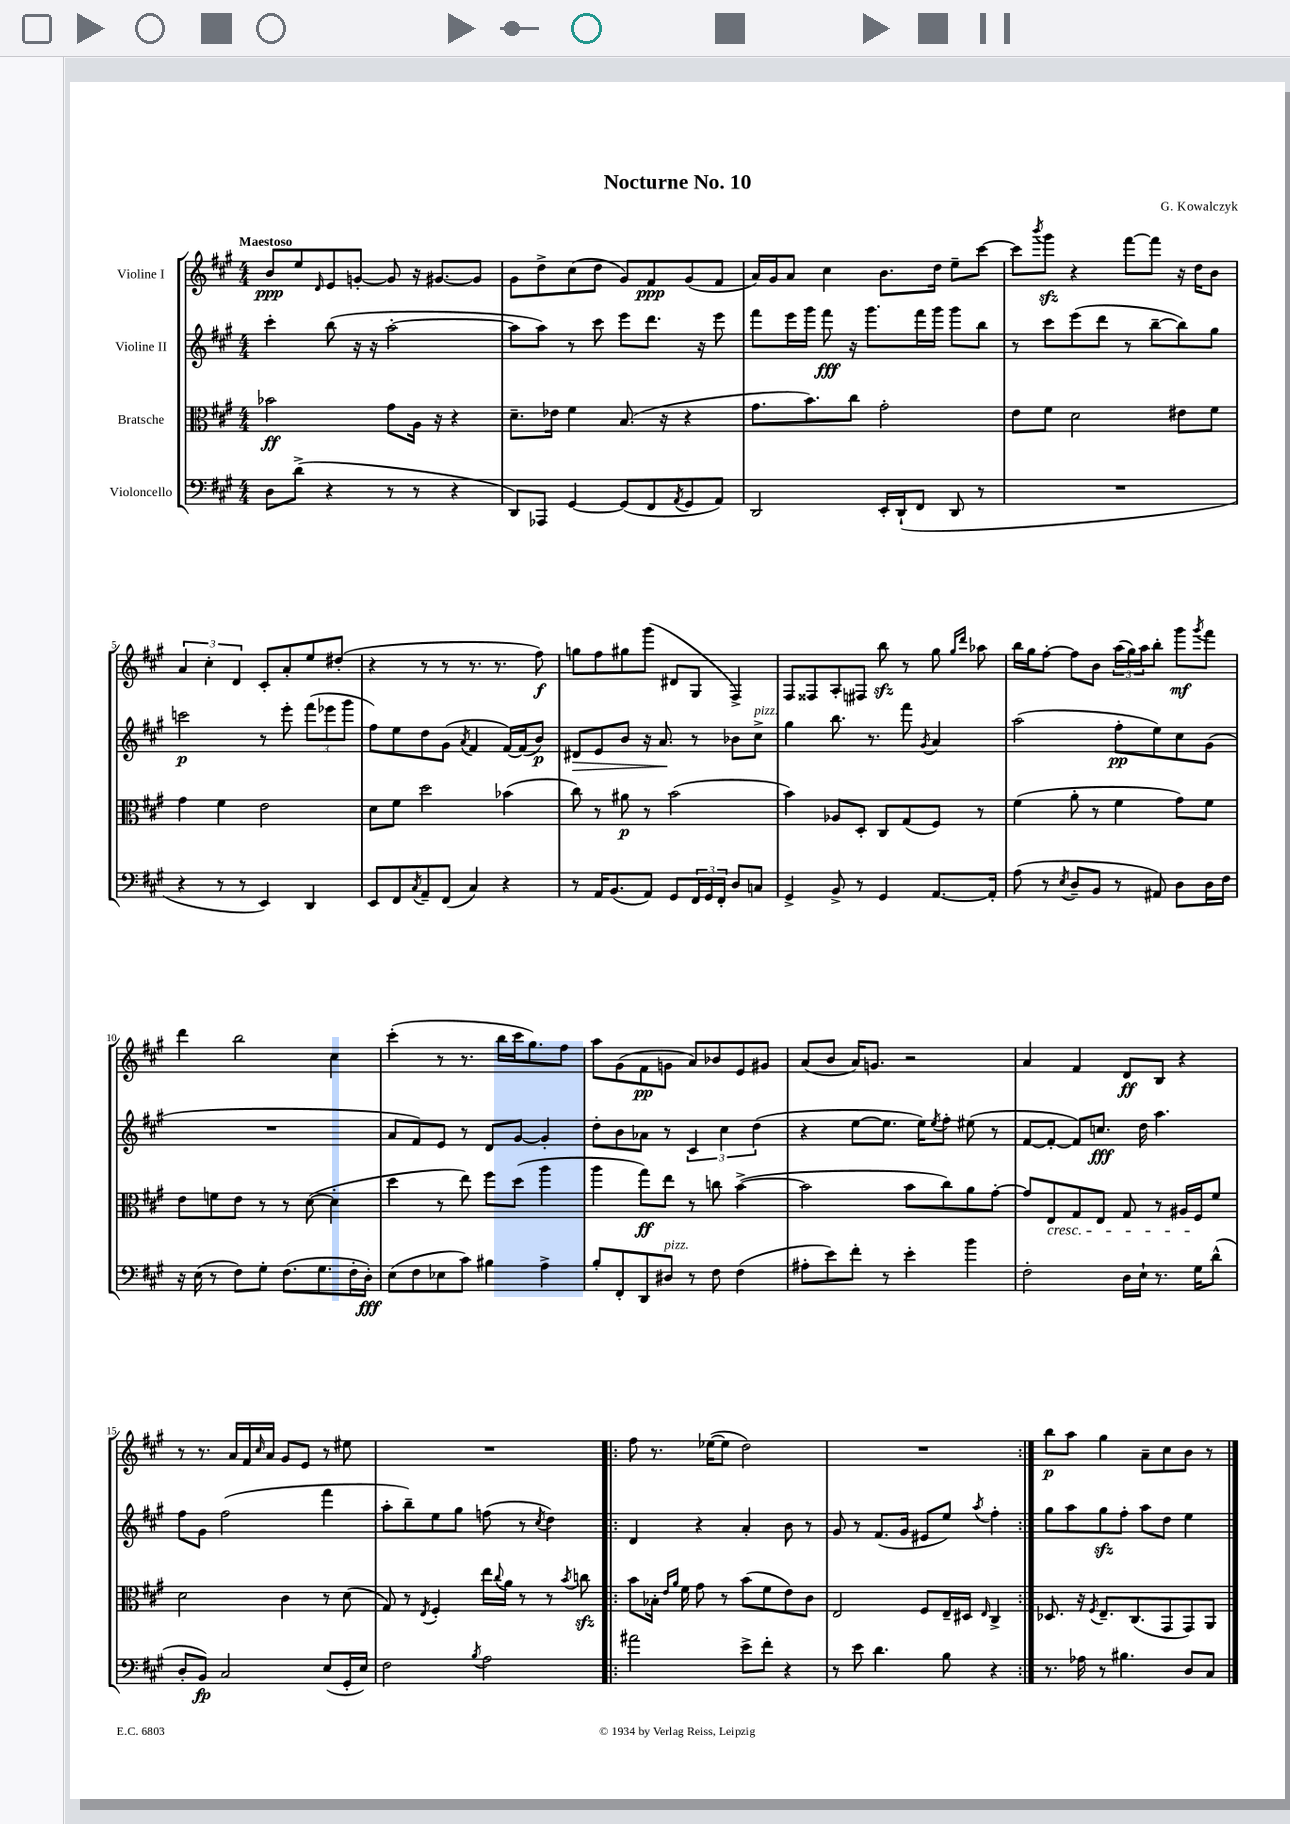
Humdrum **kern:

**kern	**kern	**kern	**kern
*staff4	*staff3	*staff2	*staff1
*clefF4	*clefC3	*clefG2	*clefG2
*k[f#c#g#]	*k[f#c#g#]	*k[f#c#g#]	*k[f#c#g#]
*M4/4	*M4/4	*M4/4	*M4/4
8D	2b-	4ccc#'	8b
(8d^	.	.	8ee
.	.	.	16qqd
4r	.	(8bb	8e
.	.	16r	[8g'
.	.	16r	.
8r	8g#	[2aa'	8g]
8r	16A	.	16r
.	16r	.	[8.g#
4r	4r	.	.
.	.	.	8g#]
=	=	=	=
8DD)	8.d~	8aa]	8g#
8AAA-	.	8aa)	8dd^
.	16e-	.	.
[4GG#	4f#	8r	(8cc#
.	.	8ccc#	8dd
(8GG#]	(8.B	8eee	8g#)
8FF#	.	8.ddd	8f#
.	16r	.	.
8qAA	.	.	.
8GG#	4r	.	(8g#
.	.	16r	.
8AA)	.	8eee	8f#
=	=	=	=
2DD	8.g#	8fff#	16a)
.	.	.	16g#
.	.	16eee	8a
.	8.b)	16ggg#	.
.	.	8fff#	4cc#
.	8cc#	16r	.
.	.	8.ggg#	.
16EE'	2g#'	.	8.b
(16DD`	.	.	.
8FF#	.	16fff#	.
.	.	16ggg#	16dd
8DD	.	8ggg#	8ee~
8r	.	8bb	[8ccc#
=	=	=	=
1r	8e	8r	8ccc#]
.	.	.	8qbbb
.	8f#	8ccc#	8ggg#
.	2d	(8eee	4r
.	.	8ddd	.
.	.	8r	[8fff#
.	.	[8bb~	8fff#]
.	8e#	8bb])	16r
.	.	.	16dd
.	8f#	8gg#	8b
=	=	=	=
4r	4g#	2ccc	6a
.	.	.	6cc#'
8r	4f#	.	.
.	.	.	6d
8r	.	.	.
4EE)	2e	8r	8c#'
.	.	8eee'	8a'
4DD	.	(12fff#	8ee
.	.	12eee-	.
.	.	.	(8dd#'
.	.	12ggg#	.
=	=	=	=
8EE	8d	8ff#)	4r
8FF#	8f#	8ee	.
8qC#	.	.	.
8AA~	2dd	8dd	8r
(8FF#	.	(8g#	8r
.	.	8qa	.
4C#)	.	4f#	8.r
.	.	.	8.r
4r	(4b-	[16f#)	.
.	.	(16f#]	.
.	.	8b)	8ff#)
=	=	=	=
8r	8cc#)	8d#	8gg
16AA	8r	8e	8ff#
(8.BB	.	.	.
.	8a#	8b	8gg#
8AA)	8r	16r	(8ggg#
.	.	8.a	.
8GG#	(2b	.	8d#
24FF#	.	8r	8G#
24GG#	.	.	.
24FF#'	.	.	.
8D	.	8b-	4F#^)
8C	.	8cc#^	.
=	=	=	=
4GG#^	4b)	4gg#	8F#
.	.	.	8F##
8BB^	8A-	8.bb	8A'
8r	8D'	.	8F#
.	.	8.r	.
4GG#	8C#	.	8bb
.	(8G#	8fff#	8r
.	.	8qg#	.
[8.AA	8F#)	4a	8gg#
.	.	.	16qqgg#
.	.	.	16qqddd
.	8r	.	8aa-
16AA']	.	.	.
=	=	=	=
(8A	(4f#	(2aa	16bb
.	.	.	16gg#
8r	.	.	[8ff#'
8qE	.	.	.
8D~	8a'	.	8ff#]
8BB	8r	.	8b
8r	4f#	8ff#'	(24aa
.	.	.	24gg#)
.	.	.	24aa
8AA#)	.	8ee)	8bb'
8D	8g#)	8cc#	8ggg#
.	.	.	8qggg#
16D	8f#	(8g#	8fff#
16F#	.	.	.
=	=	=	=
16r	8e	1r	4ddd
(16E	.	.	.
8r	8f	.	.
8F#)	8e	.	2bb
8G#'	8r	.	.
(8.F#	8r	.	.
.	([8d	.	.
8.G#	.	.	.
.	4d']	.	4cc#
16F#'	.	.	.
16D')	.	.	.
=	=	=	=
(8E	4dd	8a	(4ccc#'
8F#	.	8f#)	.
8E-	8r	8e	8r
8c#)	8ee)	8r	8.r
4B#	8ff#	8d	.
.	.	.	16bb
.	(8dd	[8g#	16ccc#
.	.	.	8.gg#)
4A^	4aa	4g#']	.
.	.	.	8ff#
=	=	=	=
8B'	4aa	8dd'	8aa
8FF#'	.	8b	(8g#
8DD	8gg#)	8a-	8f#
8D#	8ee	8r	8g
8r	8r	6c#	8a)
8F#	8cc	.	8b-
.	.	6cc#	.
(4F#	([4b^	.	8e
.	.	(6dd	.
.	.	.	8g#
=	=	=	=
8A#'	2b]	4r	(8a
8e)	.	.	8b
8f#'	.	[8ee	16a)
.	.	.	8.g
8r	.	8.ee]	.
4e'	8b	.	2r
.	.	16ee)	.
.	.	8qee	.
.	8cc#)	8ff#'	.
4b	8a	(8ee#	.
.	[8g#'	8r	.
=	=	=	=
2F#'	8g#]	[8f#	4a
.	8E	8f#'_	.
.	8G#	8f#])	4f#
.	8E	8.cc	.
16D	8G#	.	8d
16E`	.	16dd	.
8.r	8r	4.aa	8B
.	16A#	.	4r
16G#	16F#	.	.
(8d^^	8f#	.	.
=	=	=	=
8D'	2d	8ff#	8r
8BB)	.	8g#	8.r
2C#	.	(2ff#	.
.	.	.	16a
.	.	.	16f#
.	.	.	16qqcc#
.	.	.	16a
.	4c#	.	8g#
.	.	.	8e
(8E	8r	4fff#	8r
16GG#'	(8d	.	8ee#
16E)	.	.	.
=	=	=	=
2F#	8G#)	8aa'	1r
.	8r	8bb~)	.
.	8qE	.	.
.	4F#'	8ee	.
.	.	8gg#	.
8qB	.	.	.
2A	16ee	(8ff	.
.	8qqcc#	.	.
.	16a	.	.
.	8r	8r	.
.	.	8qcc#	.
.	8r	4dd)	.
.	8qb	.	.
.	8cc	.	.
=!|:	=!|:	=!|:	=!|:
2a#	8b	4d	8ff#
.	16B-'	.	8.r
.	16qqe	.	.
.	16qqa	.	.
.	16f#	.	.
.	8g#	4r	.
.	.	.	([16ee-
.	8r	.	8ee-]
8e^	(8b	4a'	2dd)
8f#'	8f#	.	.
4r	8e)	8b	.
.	8c#	8r	.
=	=	=	=
8r	2E	8g#	1r
8e	.	8r	.
4.d	.	(8.f#	.
.	.	16g#	.
.	8F#	8e#	.
8B	16E~	8ee)	.
.	16D#	.	.
.	16qqE	8qaa	.
4r	4C#^	4ff#'	.
=:|!	=:|!	=:|!	=:|!
8.r	8.D-	8gg#	8bb
.	.	8aa	8aa
16A-	16r	.	.
.	8qF#	.	.
8r	8.E~	8gg#	4gg#
4.B#	.	8ff#'	.
.	(8.C#	.	.
.	.	8aa	8a~
.	8GG#	8dd	8cc#
8D	8GG#)	4ee	8b
8C#	8AA	.	8r
==	==	==	==
*-	*-	*-	*-
